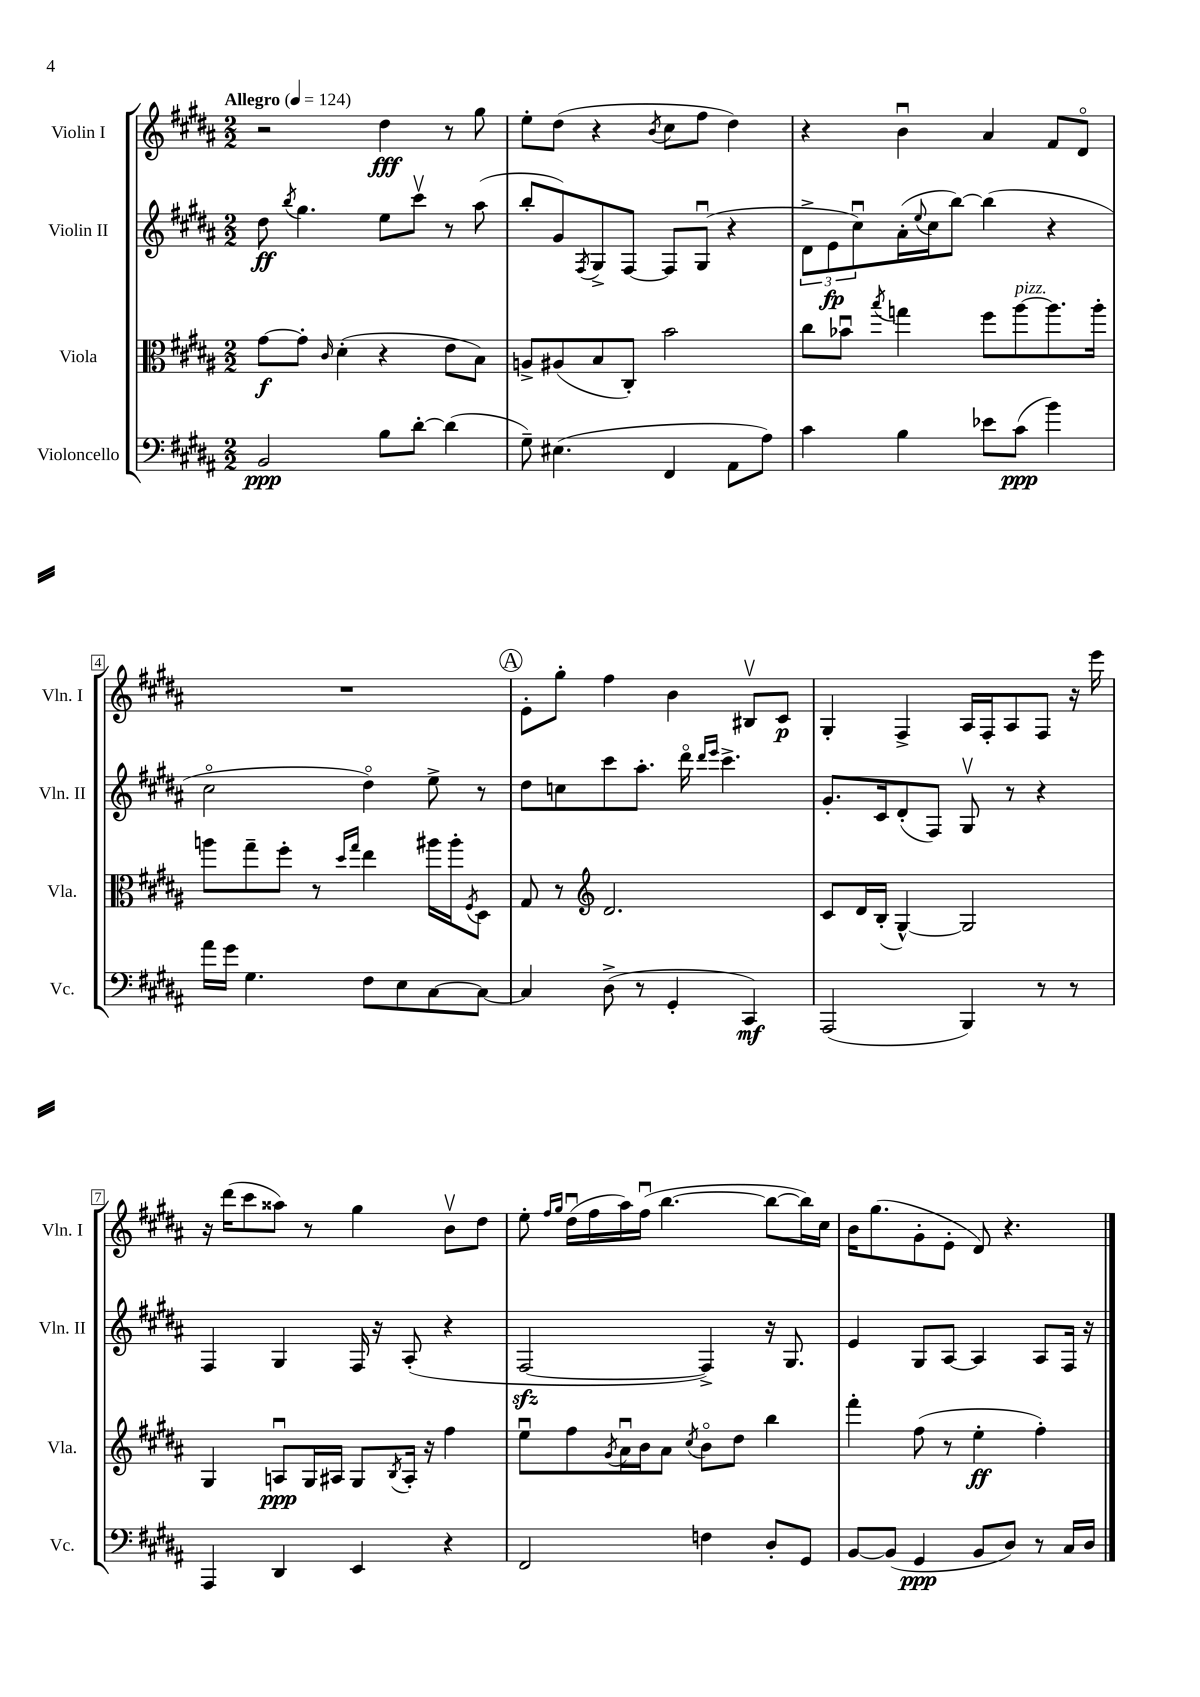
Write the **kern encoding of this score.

**kern	**kern	**kern	**kern
*staff4	*staff3	*staff2	*staff1
*clefF4	*clefC3	*clefG2	*clefG2
*k[f#c#g#d#a#]	*k[f#c#g#d#a#]	*k[f#c#g#d#a#]	*k[f#c#g#d#a#]
*M2/2	*M2/2	*M2/2	*M2/2
*MM124	*MM124	*MM124	*MM124
2BB	[8g#	8dd#	2r
.	.	8qbb	.
.	8g#']	4.gg#	.
.	16qqc#	.	.
.	(4d#'	.	.
8B	4r	8ee	4dd#
[8d#'	.	8ccc#v	.
(4d#]	8e	8r	8r
.	8B)	(8aa#	8gg#
=	=	=	=
8G#~)	8A^	8bb'	8ee'
(4.E#	(8A#	8g#)	(8dd#
.	.	8qF#	.
.	8B	8G#^	4r
.	8C#')	[8F#	.
.	.	.	8qb
4FF#	2b	8F#]	8cc#
.	.	(8G#u	8ff#
8AA#	.	4r	4dd#)
8A#)	.	.	.
=	=	=	=
4c#	8cc#	12d#^	4r
.	.	12e	.
.	8b-u	.	.
.	.	12cc#u)	.
.	8qbb	.	.
4B	4gg	(16a#'	4bu
.	.	8qqee	.
.	.	16cc#	.
.	.	[8bb)	.
8e-	8ff#	(4bb]	4a#
(8c#	[8aa#	.	.
4b)	8.aa#]	4r	8f#
.	.	.	8d#o
.	16aa#'	.	.
=	=	=	=
16a#	8aa	2cc#o	1r
16g#	.	.	.
4.G#	8gg#~	.	.
.	8ff#'	.	.
.	8r	.	.
.	16qqdd#	.	.
.	16qqgg#	.	.
8F#	4ee	4dd#o)	.
8E	.	.	.
[8C#	16aa#	8ee^	.
.	16aa#'	.	.
.	8qF#	.	.
8C#_	8D#	8r	.
=	=	=	=
4C#]	8G#	8dd#	8e'
.	8r	8cc	8gg#'
*	*clefG2	*	*
(8D#^	2.d#	8ccc#	4ff#
8r	.	8.aa#'	.
4GG#'	.	.	4b
.	.	16ddd#o	.
.	.	16qqddd#	.
.	.	16qqeee	.
.	.	4.ccc#^	.
4CC#)	.	.	8B#v
.	.	.	8c#
=	=	=	=
(2AAA#	8c#	8.g#'	4G#'
.	16d#	.	.
.	(16B'	16c#	.
.	[4G#^^)	(8d#'	4F#^
.	.	8F#)	.
4BBB)	2G#]	8G#v	16A#
.	.	.	16F#'
.	.	8r	8A#
8r	.	4r	8F#
8r	.	.	16r
.	.	.	16eee
=	=	=	=
4AAA#	4G#	4F#	16r
.	.	.	(16ddd#
.	.	.	8ccc#
4DD#	8Au	4G#	8aa##)
.	16G#	.	8r
.	16A#	.	.
4EE	8G#	16F#	4gg#
.	.	16r	.
.	8qB	.	.
.	16A#'	(8A#'	.
.	16r	.	.
4r	4ff#	4r	8bv
.	.	.	8dd#
=	=	=	=
2FF#	8eeu	[2F#	8ee'
.	.	.	16qqff#
.	.	.	16qqgg#
.	8ff#	.	(16dd#u
.	.	.	16ff#
.	8qg#	.	.
.	16a#u	.	16aa#)
.	16b	.	(16ff#u
.	8a#	.	[4.bb
.	8qcc#	.	.
4F	8bo	4F#^])	.
.	8dd#	.	.
8D#'	4bb	16r	8bb_
.	.	8.G#	.
8GG#	.	.	16bb])
.	.	.	16cc#
=	=	=	=
[8BB	4fff#'	4e	16b
.	.	.	(8.gg#
(8BB]	.	.	.
4GG#	(8ff#	8G#	8g#'
.	8r	[8A#	8e'
8BB	4ee'	4A#]	8d#)
8D#)	.	.	4.r
8r	4ff#')	8A#	.
16C#	.	16F#	.
16D#	.	16r	.
==	==	==	==
*-	*-	*-	*-
